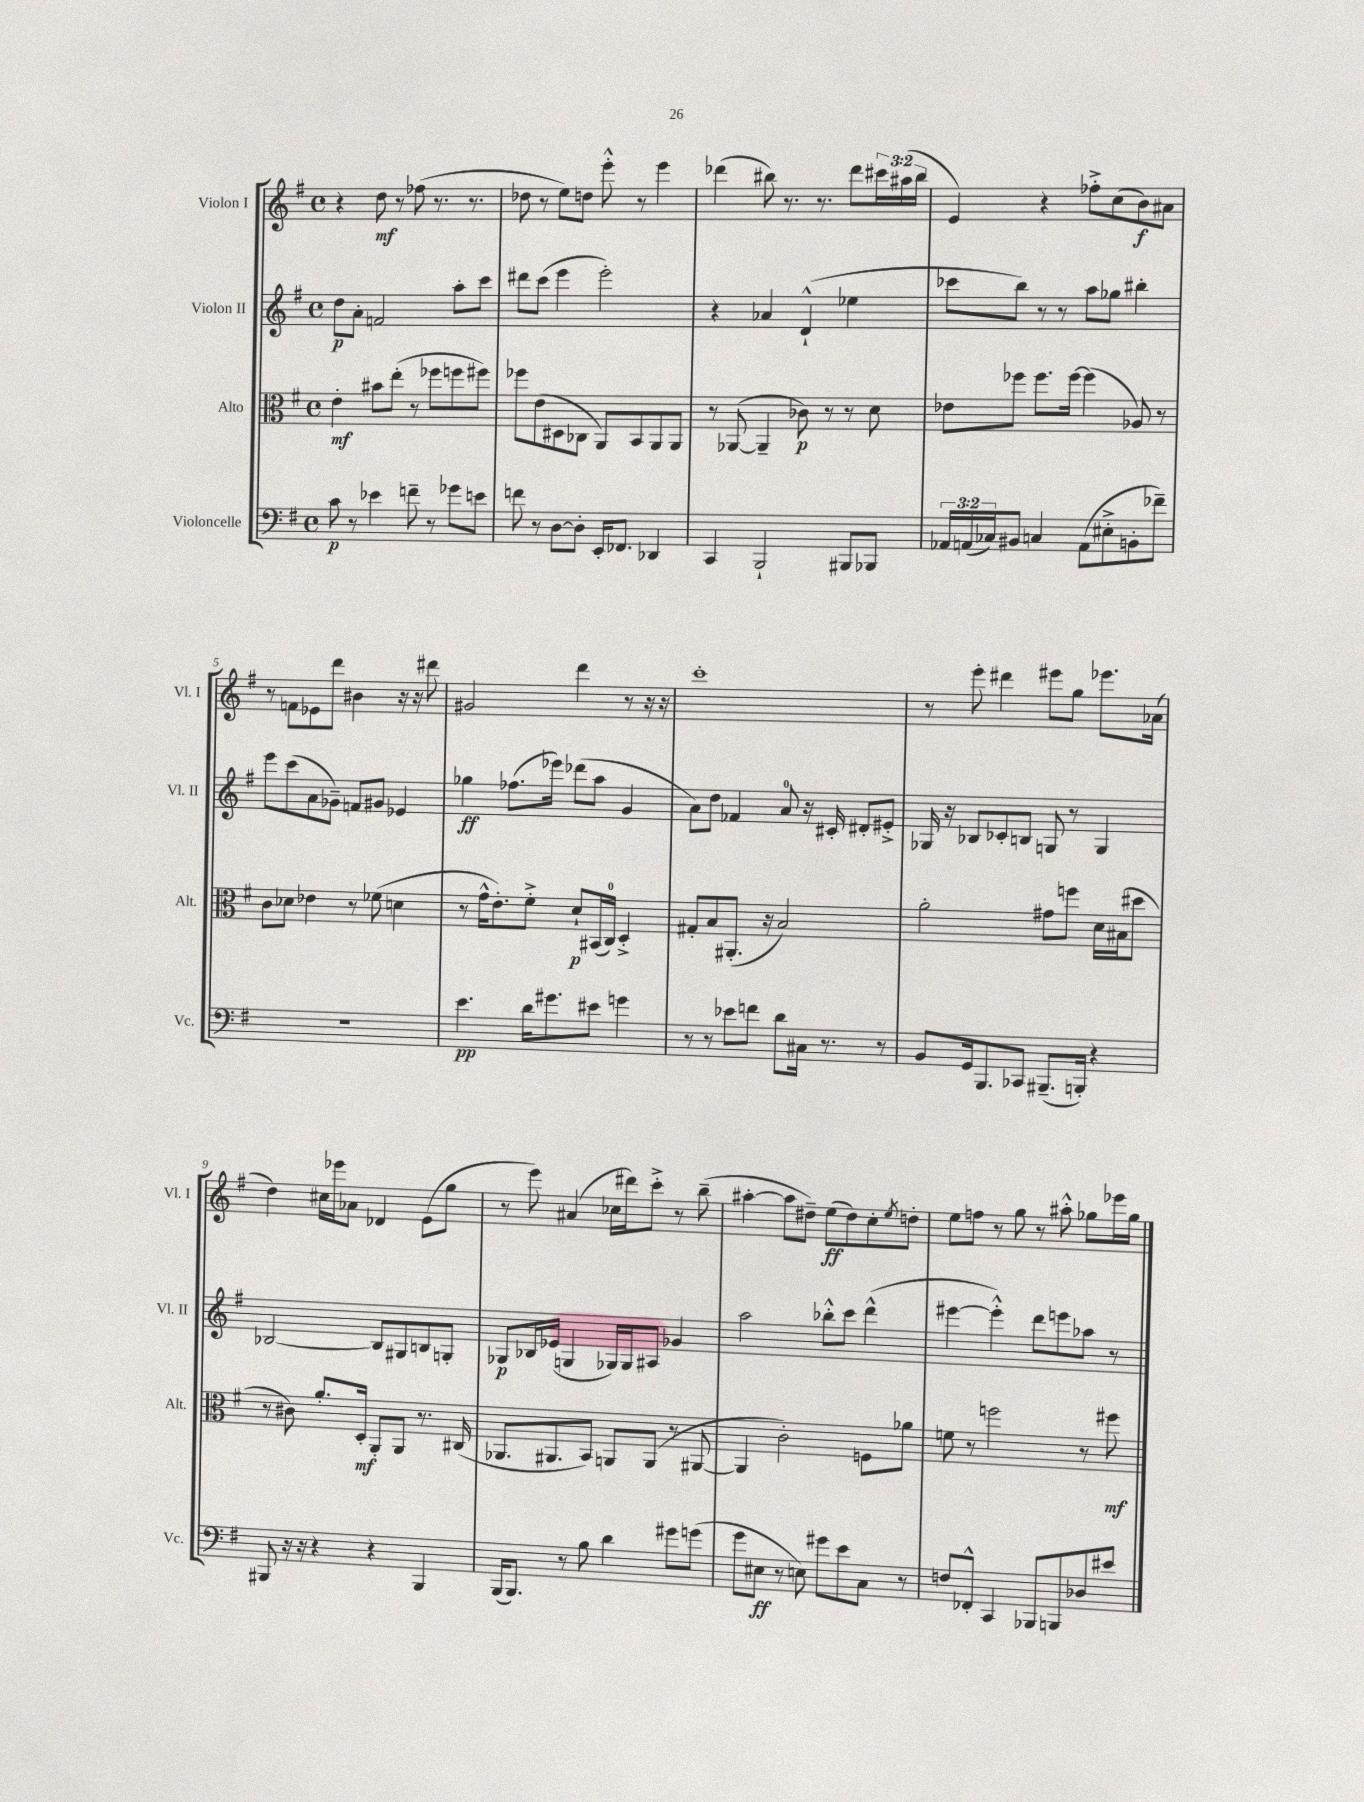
<<
\new StaffGroup <<
\new Staff = "s0" \with { instrumentName = "Violon I" shortInstrumentName = "Vl. I" } {
    \clef treble \key g \major \defaultTimeSignature \time 4/4 \override Staff.TupletNumber.text = #tuplet-number::calc-fraction-text
    r4 d''8\mf r8 fes''8( r8. r8. |
    des''8 r8 e''8) d''8 e'''8-.-^ r8 e'''4 |
    des'''4( bis''8) r8. r8. des'''8 \tuplet 3/2 { cis'''16 ais''16( bis''16 } |
    e'4) r4 fes''8-.-> c''8( b'8\f) ais'8 |
    r8 f'8 ees'8 d'''8 bis'4 r16 r16 dis'''8 |
    gis'2 d'''4 r8 r16 r16 |
    c'''1-. |
    r8 e'''8-. dis'''4 eis'''8 g''8 ees'''8. aes'16( |
    d''4) cis''16 ees'''16 aes'8 des'4 e'8( g''8 |
    r8 e'''8) ais'4( ces''16 dis'''16) c'''8-.-> r8 b''8--( |
    ais''4~-. ais''8 dis''8--) e''8\ff( dis''8) c''8-. \acciaccatura { e''8 } d''8-. |
    e''8 f''8 r8 g''8 r8 ais''8-.-^ ges''8 ees'''16 ges''16 \bar "|." |
}
\new Staff = "s1" \with { instrumentName = "Violon II" shortInstrumentName = "Vl. II" } {
    \clef treble \key g \major \defaultTimeSignature \time 4/4
    d''8\p a'8-. f'2 a''8-. c'''8 |
    dis'''8 c'''8( e'''4 e'''2-.) |
    r4 aes'4 d'4-!-^( ees''4 |
    ces'''8 b''8) r8 r8 a''8 ges''8 bis''4-. |
    e'''8 c'''8( a'8 ges'8--) f'8 gis'8 ees'4 |
    ges''4\ff fes''8.( ees'''16) des'''8( a''8 g'4 |
    a'8) d''8 fes'4 a'8-0 r16 cis'16-. dis'8-. eis'8-.-> |
    ges16 r16 bes8 ces'8-. b8 g8 r8 g4 |
    bes2~ bes8 gis8 b8 g8-. |
    ges8\p bes16 ees'16( g4 ges16) ges16 ais8 ges'4 |
    a''2 bes''8-.-^ c'''8 d'''4-^( |
    eis'''4~ eis'''4-.-^) d'''8 e'''8 aes''8 r8 \bar "|." |
}
\new Staff = "s2" \with { instrumentName = "Alto" shortInstrumentName = "Alt." } {
    \clef alto \key g \major \defaultTimeSignature \time 4/4
    e'4-.\mf bis'8 e''8-.( r8 fes''8 f''8 fis''8) |
    fes''8 e'8( dis8 ces8 a,8) b,8 a,8 a,8 |
    r8 aes,8~( aes,4-- ces'8\p) r8 r8 d'8 |
    ees'8 fes''8 fes''8. fes''16~ fes''4( aes8) r8 |
    c'8 des'8 ees'4 r8 fes'8( d'4 |
    r8 g'16-^ e'8.-.) fis'8-.-> d'8-!\p bis,16( c16-0) d4-.-> |
    gis8-. b8 ais,8.-.( r16 b2) |
    a'2-. gis'8 f''8 d'16 bis16( dis''8 |
    r8 cis'8) a'8.-. d16-.\mf a,8-. a,8 r8. cis16( |
    aes,8. ais,8. b,8) a,8 a,8( r8 ais,8~ |
    ais,4 c'2-.) f8 aes'8 |
    f'8 r8 f''2 r8 fis''8\mf \bar "|." |
}
\new Staff = "s3" \with { instrumentName = "Violoncelle" shortInstrumentName = "Vc." } {
    \clef bass \key g \major \defaultTimeSignature \time 4/4 \override Staff.TupletNumber.text = #tuplet-number::calc-fraction-text
    c'8\p r8 ees'4 f'8-- r8 ges'8 e'8 |
    f'8 r8 d8~ d8-. e,16-. fes,8. des,4 |
    c,4 b,,2-! bis,,8 bes,,8 |
    \tuplet 3/2 { aes,16 a,16( ces16) } bis,8 c4 a,8( eis8-.-> b,8-. fes'8--) |
    R1 |
    e'4.\pp d'16 gis'8. eis'8 g'4 |
    r8 r8 ees'8 f'8 d'8 cis16 r8. r8 |
    b,8 g,16 b,,8. ces,8 bis,,8.--( b,,16-.) r4 |
    bis,,8 r16 r16 r4 r4 bis,,4 |
    b,,16( b,,8.) r8 b8 d'4 gis'8 g'8( |
    g'8 eis8\ff r8 e8) gis'8 e'8 c8 r8 |
    f8 fes,8-.-^ c,4 bes,,8 b,,8 des8 eis'8 \bar "|." |
}
>>
>>
